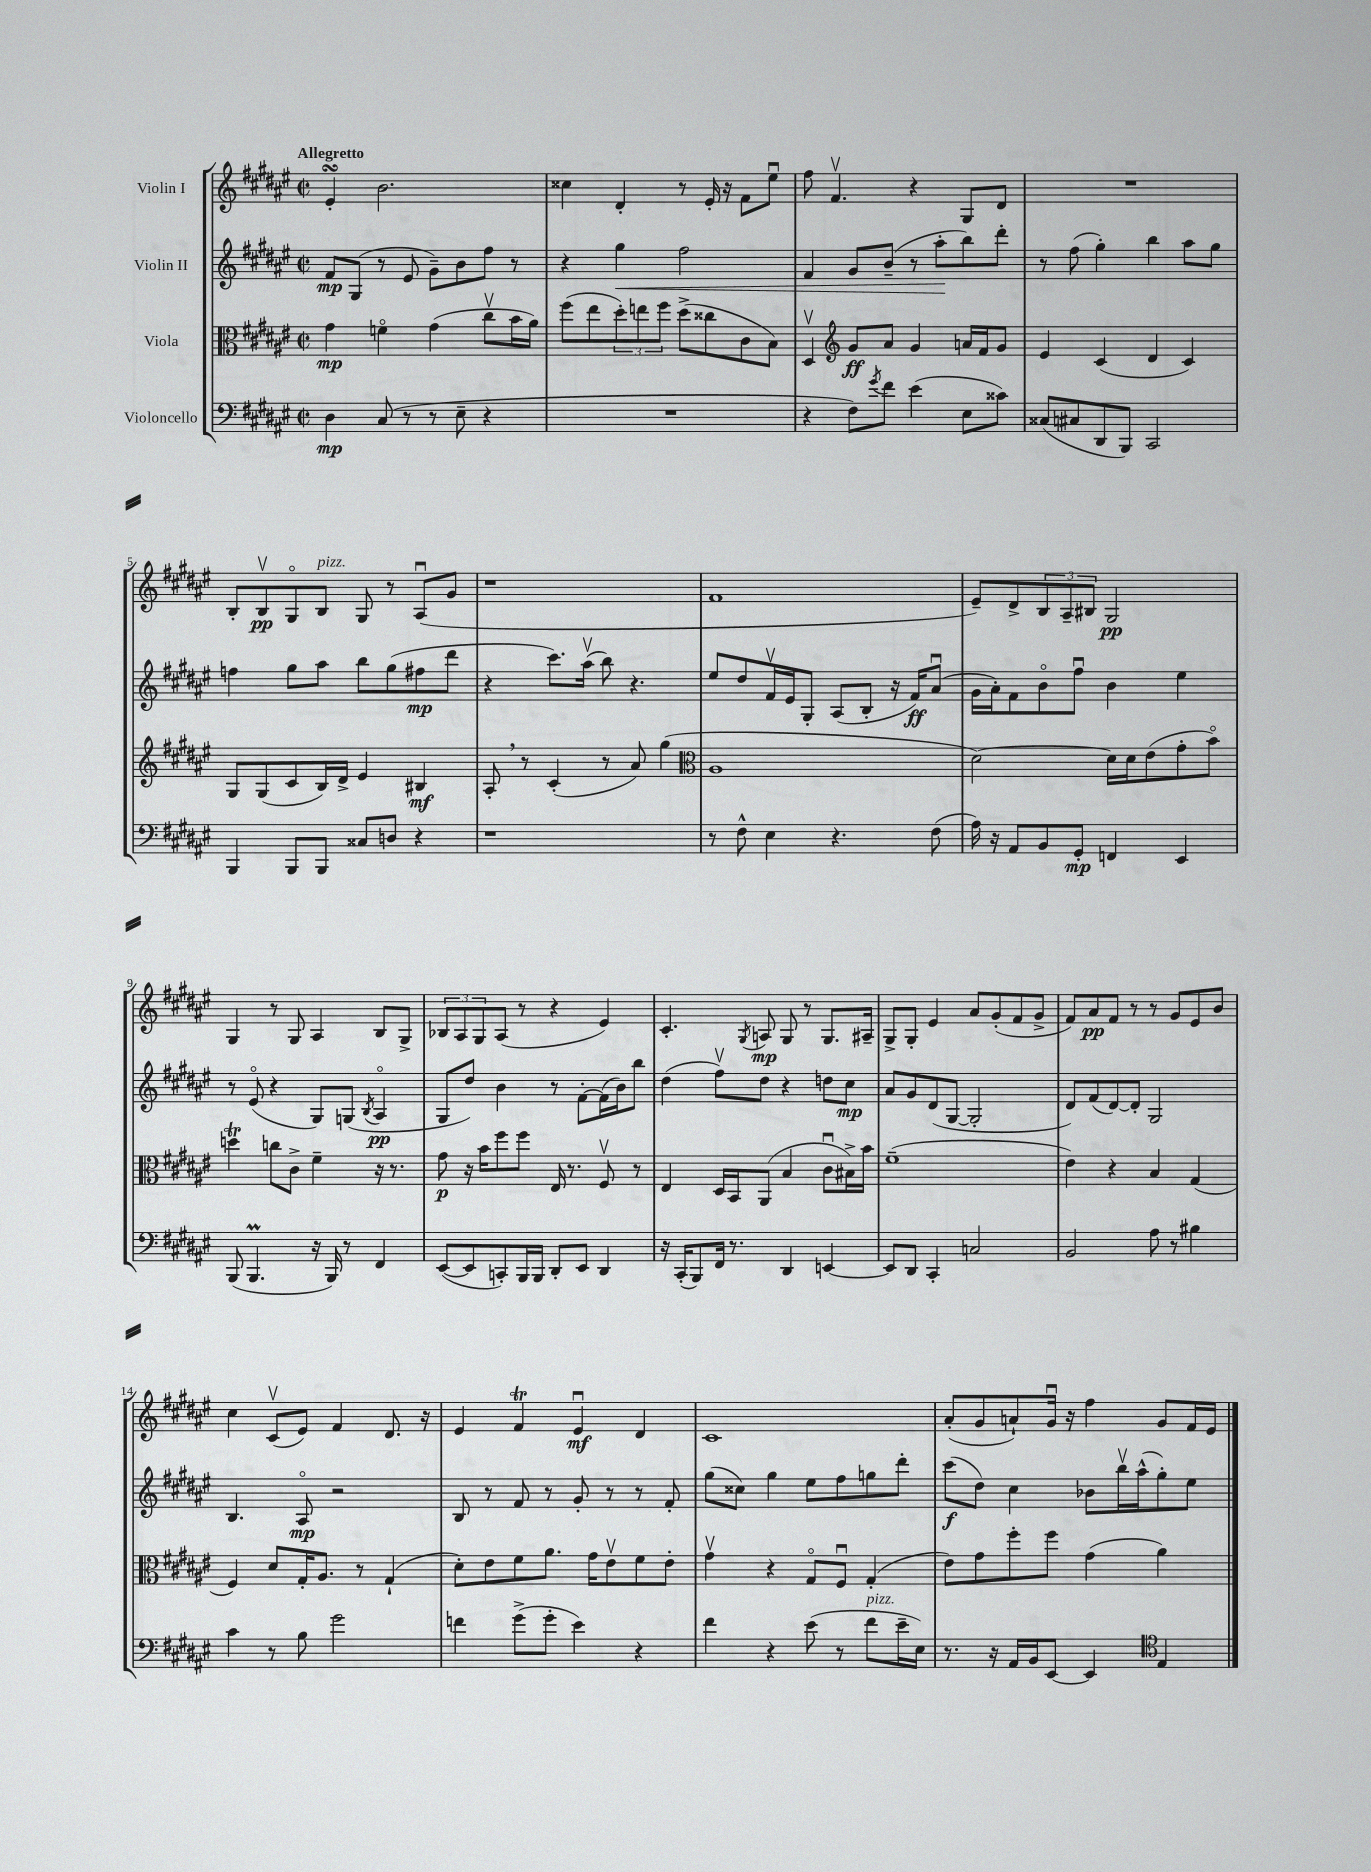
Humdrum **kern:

**kern	**dynam	**kern	**dynam	**kern	**dynam	**kern	**dynam
*part4	*part4	*part3	*part3	*part2	*part2	*part1	*part1
*staff4	*staff4	*staff3	*staff3	*staff2	*staff2	*staff1	*staff1
*I"Violoncello	*	*I"Viola	*	*I"Violin II	*	*I"Violin I	*
*clefF4	*	*clefC3	*	*clefG2	*	*clefG2	*
*k[f#c#g#d#a#e#]	*	*k[f#c#g#d#a#e#]	*	*k[f#c#g#d#a#e#]	*	*k[f#c#g#d#a#e#]	*
*M2/2	*	*M2/2	*	*M2/2	*	*M2/2	*
*met(c|)	*	*met(c|)	*	*met(c|)	*	*met(c|)	*
=1	=1	=1	=1	=1	=1	=1	=1
!	!	!	!	!	!	!LO:TX:a:B:t=Allegretto	!
4D#\	mp	4g#\	mp	8f#/L	mp	4e#sSsS'/	.
.	.	.	.	(8G#/J	.	.	.
(8C#/	.	4fn\	.	8r	.	2.b\	.
8r	.	.	.	8e#/	.	.	.
8r	.	(4g#\	.	8g#~\L)	.	.	.
8E#~\	.	.	.	8b\	.	.	.
4r	.	8cc#v\L	.	8ff#\J	.	.	.
.	.	16b\L	.	8r	.	.	.
.	.	16a#\JJ)	.	.	.	.	.
=2	=2	=2	=2	=2	=2	=2	=2
1r	.	(8ff#\L	.	4r	.	4cc##X\	.
.	.	8ee#\	.	.	.	.	.
!	!	!	!	!	!LO:HP:b	!	!
.	.	12dd#'\)	.	4gg#\	<	4d#'/	.
.	.	12een\	.	.	.	.	.
.	.	12ff#\J	.	.	.	.	.
.	.	(8dd#^\L	.	2ff#\	.	8r	.
.	.	8cc##X\	.	.	.	16e#'/	.
.	.	.	.	.	.	16r	.
.	.	8c#\	.	.	.	8f#\L	.
.	.	8B\J)	.	.	.	8ee#u\J	.
=3	=3	=3	=3	=3	=3	=3	=3
4r	.	4D#v/	.	4f#/	.	8ff#\	.
.	.	.	.	.	.	4.f#v/	.
*	*	*clefG2	*	*	*	*	*
8F#\L)	.	8g#/L	ff	8g#/L	.	.	.
8qg#/	.	.	.	.	.	.	.
8f#\J	.	8a#/J	.	(8b~/J	.	.	.
(4e#\	.	4g#/	.	8r	.	4r	.
.	.	.	.	8aa#'\L	.	.	.
8E#\L	.	16an/LL	.	8bb\)	[	8G#/L	.
.	.	16f#/J	.	.	.	.	.
8c##X\J)	.	8g#/J	.	8ddd#'\J	.	8d#/J	.
=4	=4	=4	=4	=4	=4	=4	=4
(8C##X/L	.	4e#/	.	8r	.	1r	.
8C#X/	.	.	.	(8ff#\	.	.	.
8DD#/	.	(4c#/	.	4gg#'\)	.	.	.
8BBB/J)	.	.	.	.	.	.	.
2CC#/	.	4d#/	.	4bb\	.	.	.
.	.	4c#/)	.	8aa#\L	.	.	.
.	.	.	.	8gg#\J	.	.	.
!!LO:LB:g=z
=5	=5	=5	=5	=5	=5	=5	=5
4BBB/	.	8G#/L	.	4ffn\	.	8B'/L	.
.	.	(8G#/	.	.	.	8Bv/	pp
8BBB/L	.	8c#/	.	8gg#\L	.	8G#/	.
!	!	!	!	!	!	!LO:TX:a:i:t=pizz.	!
8BBB/J	.	16B/L)	.	8aa#\J	.	8B/J	.
.	.	16d#^/JJ	.	.	.	.	.
8C##X/L	.	4e#/	.	8bb\L	.	8G#/	.
8Dn/J	.	.	.	(8gg#\	.	8r	.
4r	.	4B#X/	mf	8ff#X\	mp	(8A#u/L	.
.	.	.	.	8ddd#\J	.	8g#/J	.
=6	=6	=6	=6	=6	=6	=6	=6
1r	.	8A#',/	.	4r	.	1r	.
.	.	8r	.	.	.	.	.
.	.	(4c#'/	.	8.ccc#\L)	.	.	.
.	.	.	.	(16aa#v\Jk	.	.	.
.	.	8r	.	8bb\)	.	.	.
.	.	8a#/)	.	4.r	.	.	.
.	.	(4gg#\	.	.	.	.	.
=7	=7	=7	=7	=7	=7	=7	=7
*	*	*clefC3	*	*	*	*	*
8r	.	1A#	.	8ee#/L	.	1f#	.
8F#^^\	.	.	.	8dd#/	.	.	.
4E#\	.	.	.	16f#v/L	.	.	.
.	.	.	.	16e#/J	.	.	.
.	.	.	.	8G#'/J	.	.	.
4.r	.	.	.	(8A#/L	.	.	.
.	.	.	.	8B'/J	.	.	.
.	.	.	.	16r	.	.	.
.	.	.	.	16f#/KL)	ff	.	.
(8F#\	.	.	.	(8a#u/J	.	.	.
=8	=8	=8	=8	=8	=8	=8	=8
16A#\)	.	[2d#\)	.	16g#\LL	.	8e#~/L)	.
16r	.	.	.	16a#'\J)	.	.	.
8AA#/L	.	.	.	8f#\	.	8d#^/	.
8BB/	.	.	.	8b\	.	12B/	.
.	.	.	.	.	.	12A#~/	.
8GG#'/J	mp	.	.	8ff#u\J	.	.	.
.	.	.	.	.	.	12B#X/J	.
4FFn/	.	16d#\LL]	.	4b\	.	2G#/	pp
.	.	16d#\J	.	.	.	.	.
.	.	(8e#\	.	.	.	.	.
4EE#/	.	8g#'\	.	4ee#\	.	.	.
.	.	8b\J)	.	.	.	.	.
!!LO:LB:g=z
=9	=9	=9	=9	=9	=9	=9	=9
(8BBB/	.	4ddnT\	.	8r	.	4G#/	.
4.BBBM/	.	.	.	(8e#/	.	.	.
.	.	8ccn\L	.	4r	.	8r	.
.	.	8c#^\J	.	.	.	8G#/	.
16r	.	4f#~\	.	8G#/L)	.	4A#/	.
16BBB/)	.	.	.	.	.	.	.
8r	.	.	.	(8Gn/J	.	.	.
.	.	.	.	8qB/	.	.	.
4FF#/	.	16r	.	4A#/	pp	8B/L	.
.	.	8.r	.	.	.	.	.
.	.	.	.	.	.	8G#^/J	.
=10	=10	=10	=10	=10	=10	=10	=10
([8EE#/L	.	8g#\	p	8G#/L	.	12B-X/L	.
.	.	.	.	.	.	12A#/	.
8EE#/]	.	16r	.	8dd#/J)	.	.	.
.	.	.	.	.	.	12G#/	.
.	.	16b\KL	.	.	.	.	.
8CCn'/)	.	8ff#\	.	4b\	.	(8A#/J	.
16BBB/L	.	8ff#\J	.	.	.	8r	.
16BBB/JJ	.	.	.	.	.	.	.
8DD#'/L	.	16E#/	.	8r	.	4r	.
.	.	8.r	.	.	.	.	.
8EE#/J	.	.	.	[8f#'\L	.	.	.
4DD#/	.	8F#v/	.	(16f#\L]	.	4e#/)	.
.	.	.	.	16b\J)	.	.	.
.	.	8r	.	8bb\J	.	.	.
=11	=11	=11	=11	=11	=11	=11	=11
16r	.	4E#/	.	(4dd#\	.	4.c#'/	.
(16CC#'/KL	.	.	.	.	.	.	.
8BBB/)	.	.	.	.	.	.	.
16FF#/Jk	.	16D#/LL	.	8ff#v\L)	.	.	.
8.r	.	16BB/J	.	.	.	.	.
.	.	.	.	.	.	8qG#/	.
.	.	(8AA#/J	.	8dd#\J	.	8An/	mp
4DD#/	.	4B/	.	4r	.	8G#/	.
.	.	.	.	.	.	8r	.
[4EEn/	.	8c#u\L	.	8ddn\L	.	8.G#/L	.
.	.	16B#X^\L)	.	8cc#\J	mp	.	.
.	.	16b\JJ	.	.	.	16A#X~/Jk	.
=12	=12	=12	=12	=12	=12	=12	=12
8EE/L]	.	(1f#~	.	8a#/L	.	8G#^/L	.
8DD#/J	.	.	.	8g#/	.	8G#'/J	.
4CC#'/	.	.	.	(8d#/	.	4e#/	.
.	.	.	.	[8G#/J	.	.	.
2Cn/	.	.	.	2G#'/]	.	8a#/L	.
.	.	.	.	.	.	(8g#'/	.
.	.	.	.	.	.	8f#/	.
.	.	.	.	.	.	8g#^/J	.
=13	=13	=13	=13	=13	=13	=13	=13
2BB/	.	4e#\)	.	8d#/L)	.	8f#/L)	.
.	.	.	.	(8f#/	.	8a#/	pp
.	.	4r	.	[8d#/)	.	8f#/J	.
.	.	.	.	8d#'/J]	.	8r	.
8A#\	.	4B/	.	2G#/	.	8r	.
8r	.	.	.	.	.	8g#/L	.
4B#X\	.	(4G#/	.	.	.	8e#/	.
.	.	.	.	.	.	8b/J	.
!!LO:LB:g=z
=14	=14	=14	=14	=14	=14	=14	=14
4c#\	.	4F#/)	.	4.B/	.	4cc#\	.
8r	.	8d#/L	.	.	.	(8c#v/L	.
8B\	.	16G#'/K	.	8A#/	mp	8e#/J)	.
.	.	8.A#/J	.	.	.	.	.
2g#\	.	.	.	2r	.	4f#/	.
.	.	8r	.	.	.	.	.
.	.	(4G#`/	.	.	.	8.d#/	.
.	.	.	.	.	.	16r	.
=15	=15	=15	=15	=15	=15	=15	=15
4fn\	.	8d#'\L)	.	8B/	.	4e#/	.
.	.	8e#\	.	8r	.	.	.
(8g#^\L	.	8f#\	.	8f#/	.	4f#T/	.
8g#'\J	.	8.a#\J	.	8r	.	.	.
4e#\)	.	.	.	8g#'/	.	4e#u/	mf
.	.	16g#\KL	.	.	.	.	.
.	.	8e#v\	.	8r	.	.	.
4r	.	8f#\	.	8r	.	4d#/	.
.	.	8e#'\J	.	8f#'/	.	.	.
=16	=16	=16	=16	=16	=16	=16	=16
4f#\	.	4g#v\	.	(8gg#\L	.	1c#	.
.	.	.	.	8cc##X\J)	.	.	.
4r	.	4r	.	4gg#\	.	.	.
(8e#\	.	8G#/L	.	8ee#\L	.	.	.
8r	.	8F#u/J	.	8ff#\	.	.	.
!LO:TX:a:i:t=pizz.	!	!	!	!	!	!	!
8f#\L	.	(4G#'/	.	8ggn\	.	.	.
16e#~\L	.	.	.	8ddd#'\J	.	.	.
16E#\JJ)	.	.	.	.	.	.	.
=17	=17	=17	=17	=17	=17	=17	=17
8.r	.	8e#\L)	.	(8ccc#\L	f	(8a#'/L	.
.	.	8g#\	.	8dd#\J)	.	8g#/	.
16r	.	.	.	.	.	.	.
16AA#/LL	.	8ff#'\	.	4cc#\	.	8an`/)	.
16BB/J	.	.	.	.	.	.	.
[8EE#/J	.	8ff#\J	.	.	.	16g#u/Jk	.
.	.	.	.	.	.	16r	.
4EE#/]	.	(4g#\	.	8b-X\L	.	4ff#\	.
.	.	.	.	16bbv\L	.	.	.
.	.	.	.	(16aa#^^\J	.	.	.
*clefC4	*	*	*	*	*	*	*
4E#/	.	4a#\)	.	8gg#'\)	.	8g#/L	.
.	.	.	.	8ee#\J	.	16f#/L	.
.	.	.	.	.	.	16e#/JJ	.
==	==	==	==	==	==	==	==
*-	*-	*-	*-	*-	*-	*-	*-
